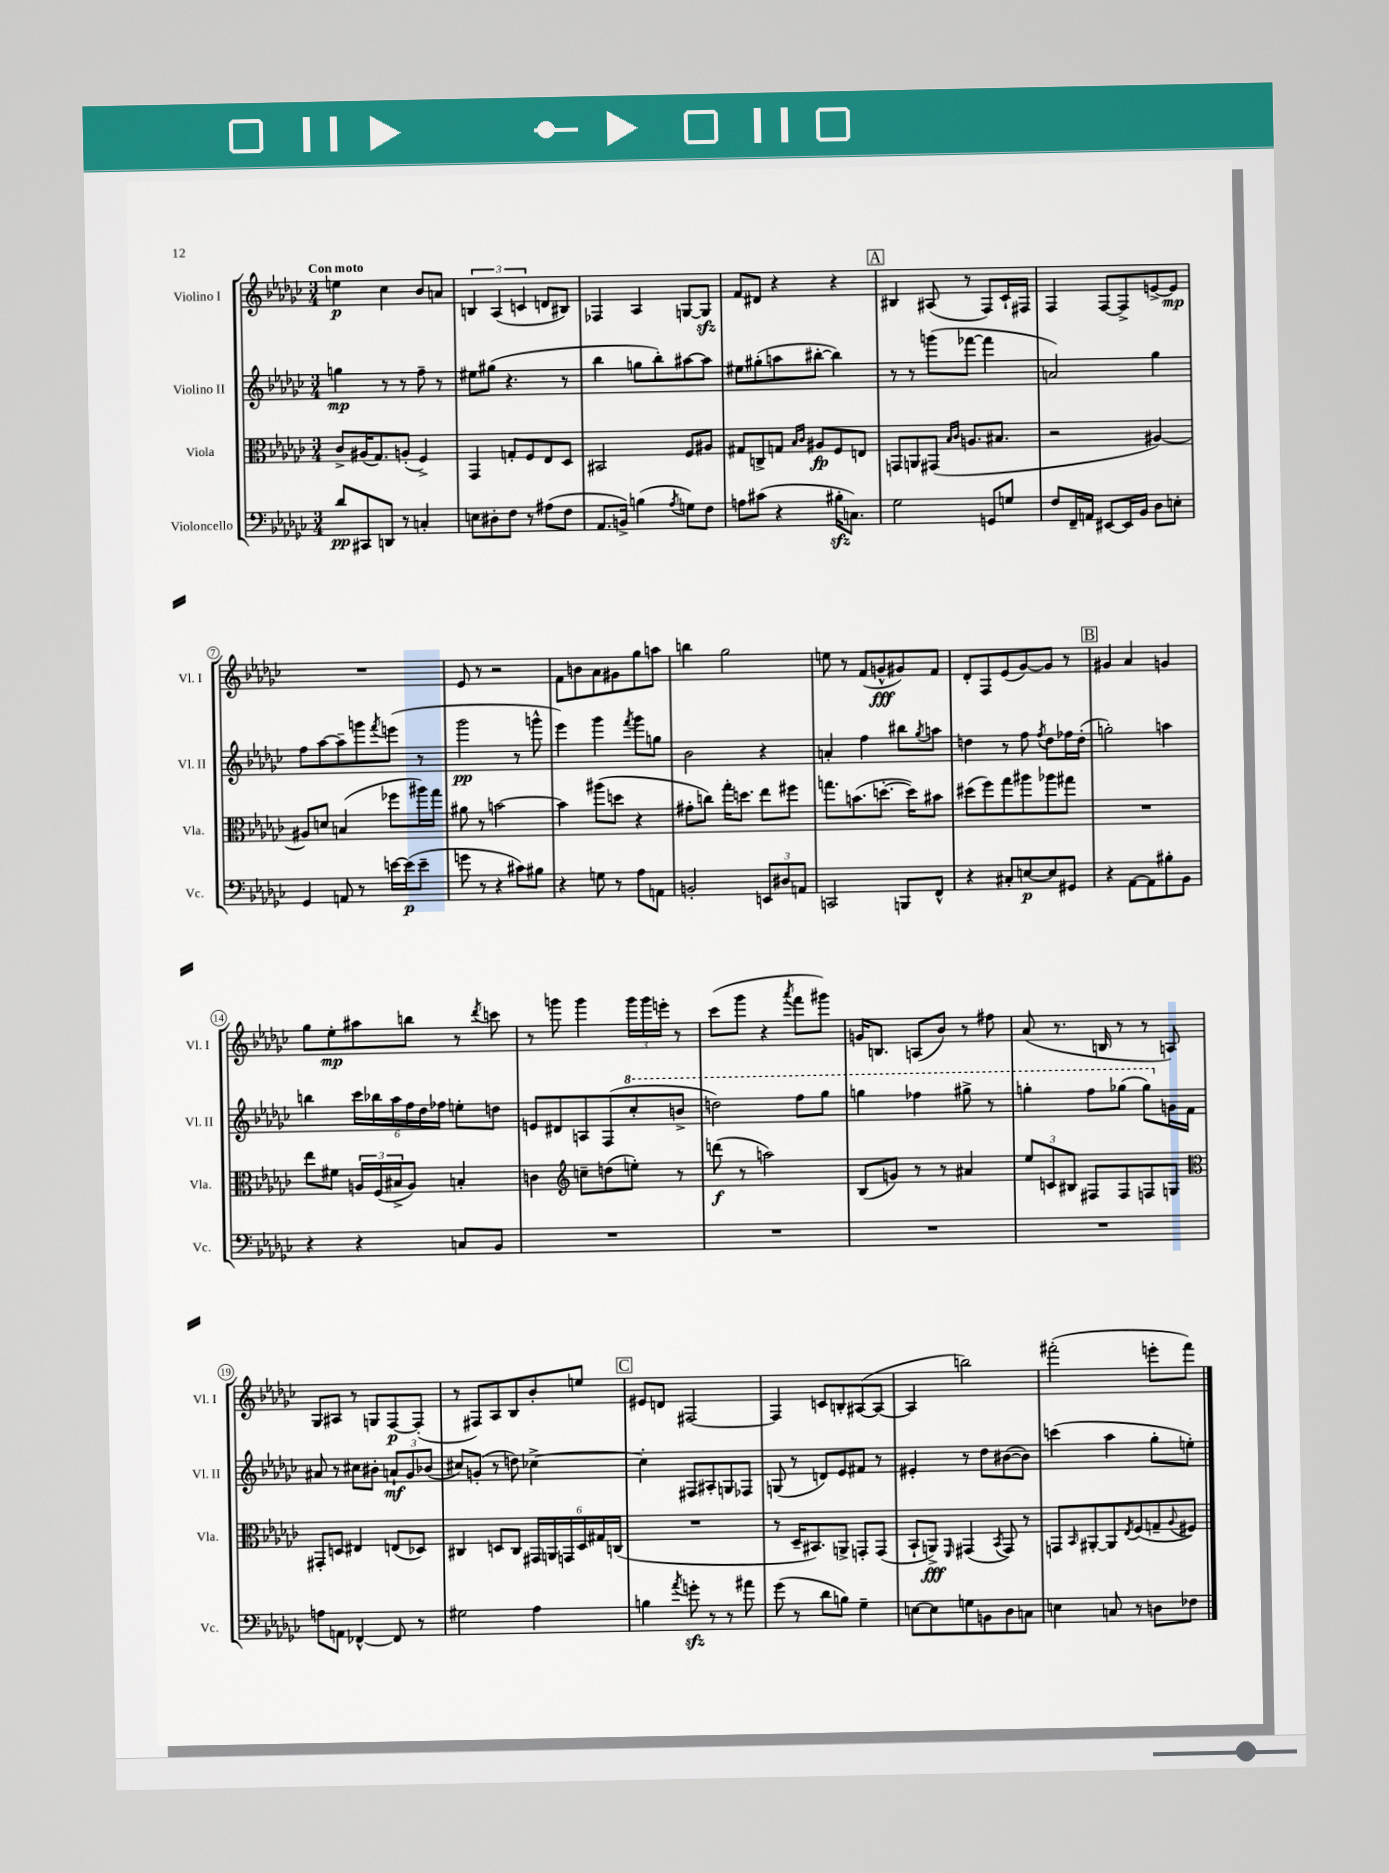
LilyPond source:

<<
\new StaffGroup <<
\new Staff = "s0" \with { instrumentName = "Violino I" shortInstrumentName = "Vl. I" } {
    \clef treble \key ges \major \numericTimeSignature \time 3/4 \tempo "Con moto"
    e''4\p ces''4 bes'8 a'8 |
    \tuplet 3/2 { b4 aes4( c'4 } d'8 bis8) |
    fes4 aes4 g8~ g8\sfz |
    f'8 dis'8 r4 r4 |
    \mark \markup { \box "A" } bis4 ais8( r8 f8) ces'16-! fis16 |
    f4 f8~ f8-> e'8~-> e'8\mp |
    R2. |
    ees'8 r8 r2 |
    f'8 b'8 aes'8 gis'8 ges''8 a''8 |
    b''4 ges''2 |
    e''8 r8 f'8( g'8-^\fff gis'8) f'8 |
    des'8-. f8 ees'8( ges'8~) ges'8 r8 |
    \mark \markup { \box "B" } gis'4 aes'4 g'4 |
    ges''8 ees''8-.\mp ais''8 b''8 r8 \acciaccatura { des'''8 } c'''8 |
    r8 g'''8 g'''4 \tuplet 3/2 { g'''16 g'''16 e'''16-. } r8 |
    ces'''8( ges'''8 r4 \acciaccatura { aes'''8 } f'''8 gis'''8) |
    g'16 b8. a8( bes'8) r8 fis''8 |
    aes'8( r8. b16 r8 r8 a8) |
    ges8 ais8 r8 g8 f8~\p f8-.( |
    r8 fis8) aes8 bes8 bes'8-. e''8 |
    \mark \markup { \box "C" } eis'8 d'8 fis2~ |
    fis4 c'8 b8-. ais8~( ais8~ |
    ais4 b''2) |
    fis'''2-.( e'''8-. fis'''8) \bar "|." |
}
\new Staff = "s1" \with { instrumentName = "Violino II" shortInstrumentName = "Vl. II" } {
    \clef treble \key ges \major \numericTimeSignature \time 3/4
    g''4\mp r8 r8 f''8-- r8 |
    eis''8 gis''8( r4. r8 |
    bes''4 g''8 bes''8-.) ais''8~ ais''8 |
    eis''8 gis''8-.( a''8 bis''8~-. bis''4) |
    \mark \markup { \box "A" } r8 r8 g'''8( fes'''8~ fes'''4 |
    a'2) ges''4 |
    f''8 aes''8~ aes''8-- g'''8 \acciaccatura { f'''8 } e'''8( r8 |
    ges'''2\pp r8 g'''8-^ |
    ees'''4) ges'''4 \acciaccatura { f'''8 } ges'''8 g''8 |
    bes'2 r4 |
    a'4-. f''4 bis''8 \acciaccatura { ges''8 } a''8 |
    d''4 r8 f''8 \acciaccatura { f''8 } d''8 fes''16 d''16-.( |
    \mark \markup { \box "B" } g''2-.) a''4 |
    b''4 \tuplet 6/4 { ces'''16 bes''16 aes''16 f''16 des''16 fes''16 } e''8-. d''8 |
    e'8 dis'8 a8 f8( \ottava #1 ces'''8-. b''8-> |
    d'''2) f'''8 ges'''8 |
    g'''4 fes'''4 gis'''8-> r8 |
    g'''4-. f'''8 ges'''8( ges'''8) \ottava #0 g'16 f'16 |
    ais'8 r8 cis''8 bis'8-. \tuplet 3/2 { a'8-!\mf ges'8 bes'8( } |
    cis''8) g'8-.( r8 d''8) ces''4~-> |
    \mark \markup { \box "C" } ces''4-. fis8 ais8-. g8 fes8 |
    g8( r8 d'8) ees'8 fis'8 r8 |
    eis'4-. r8 des''8 bis'8~( bis'8) |
    c'''4( aes''4 ges''8-. e''8-.) \bar "|." |
}
\new Staff = "s2" \with { instrumentName = "Viola" shortInstrumentName = "Vla." } {
    \clef alto \key ges \major \numericTimeSignature \time 3/4
    ces'8-> ais16( ges8.) a8-.( f4->) |
    ges,4 g8-. f8 ees8 des8 |
    bis,2 f8 ais8 |
    gis8 c8-> g8 \grace { bes16 ces'16 } ais8\fp f8 e8 |
    \mark \markup { \box "A" } g,8 a,8 gis,8( \grace { bes16 ces'16 } a8. bis8. |
    r2 ais4~) |
    ais8 d'8 b4( fes''8 ais''16) ges''16 |
    ais'8 r8 b'2~ |
    b'4 ais''8( d''8 r4 |
    gis'8-. c''8) ges''16-. d''8. ees''8 fis''8 |
    g''8. b'8.( d''8.~-. d''16) bis'8 |
    dis''8( f''8) ges''8 ais''8 aes''8 gis''8 |
    \mark \markup { \box "B" } R2. |
    ees''8 fis'8 \tuplet 3/2 { a16 f16( bis16-> } a8) b4-. |
    c'4 \clef treble c''8-- d''8( e''8-.) r8 |
    d'''8\f( r8 a''2) |
    bes8( g'8) r8 r8 ais'4 |
    \tuplet 3/2 { ees''8 c'8 bis8 } fis8 fis8 f8 g8 |
    \clef alto gis,8-. d8 eis4 e8( des8) |
    cis4 d8 cis8 \tuplet 6/4 { gis,16 a,16 g,16 d16 gis16 c16( } |
    \mark \markup { \box "C" } R2. |
    r8 des16-- bis,8.) a,8-> g,8-. g,8( |
    bes,8-! a,8->\fff) \grace { f,16 } gis,4( \acciaccatura { bes,8 } gis,8) r8 |
    g,8 \grace { bes,16 } ais,8~-. ais,8 \acciaccatura { ees8 } f8( g8-- \appoggiatura { aes8 } fis8) \bar "|." |
}
\new Staff = "s3" \with { instrumentName = "Violoncello" shortInstrumentName = "Vc." } {
    \clef bass \key ges \major \numericTimeSignature \time 3/4
    des'8\pp cis,8 d,8 r8 c4-. |
    e8 dis8-. f8 r8 ais8( f8 |
    aes,8. b,16->) b4( \acciaccatura { aes8 } g8) f8 |
    a8 cis'8( r4 bis16-.\sfz c8.) |
    \mark \markup { \box "A" } ges2 g,8 g8 |
    f8 f,16-- a,16 eis,8~ eis,16 bes,16 des8 e8-. |
    ges,4 a,8 r8 e'16~ e'16\p( e'8-- |
    g'8 r8 r4 cis'8) bis8 |
    r4 g8 r8 aes8 a,8 |
    b,2-. \tuplet 3/2 { e,8 dis8 a,8 } |
    c,2 b,,8 f,8-^ |
    r4 cis8-. e8~\p e8 gis,8 |
    \mark \markup { \box "B" } r4 aes,8~ aes,8 bis8-. bes,8 |
    r4 r4 c8 bes,8 |
    R2. |
    R2. |
    R2. |
    R2. |
    a8 a,8 fes,4~-^ fes,8 r8 |
    gis2 aes4 |
    \mark \markup { \box "C" } b4 \acciaccatura { aes'8 } g'8-.\sfz r8 r8 ais'8 |
    ges'8( r8 des'8 b8) ges4-- |
    e8~ e8 g8 b,8 des8 c8 |
    e4 c8 r8 d8 fes8 \bar "|." |
}
>>
>>
\layout { \context { \Score \override BarNumber.stencil = #(make-stencil-circler 0.1 0.3 ly:text-interface::print) } }
